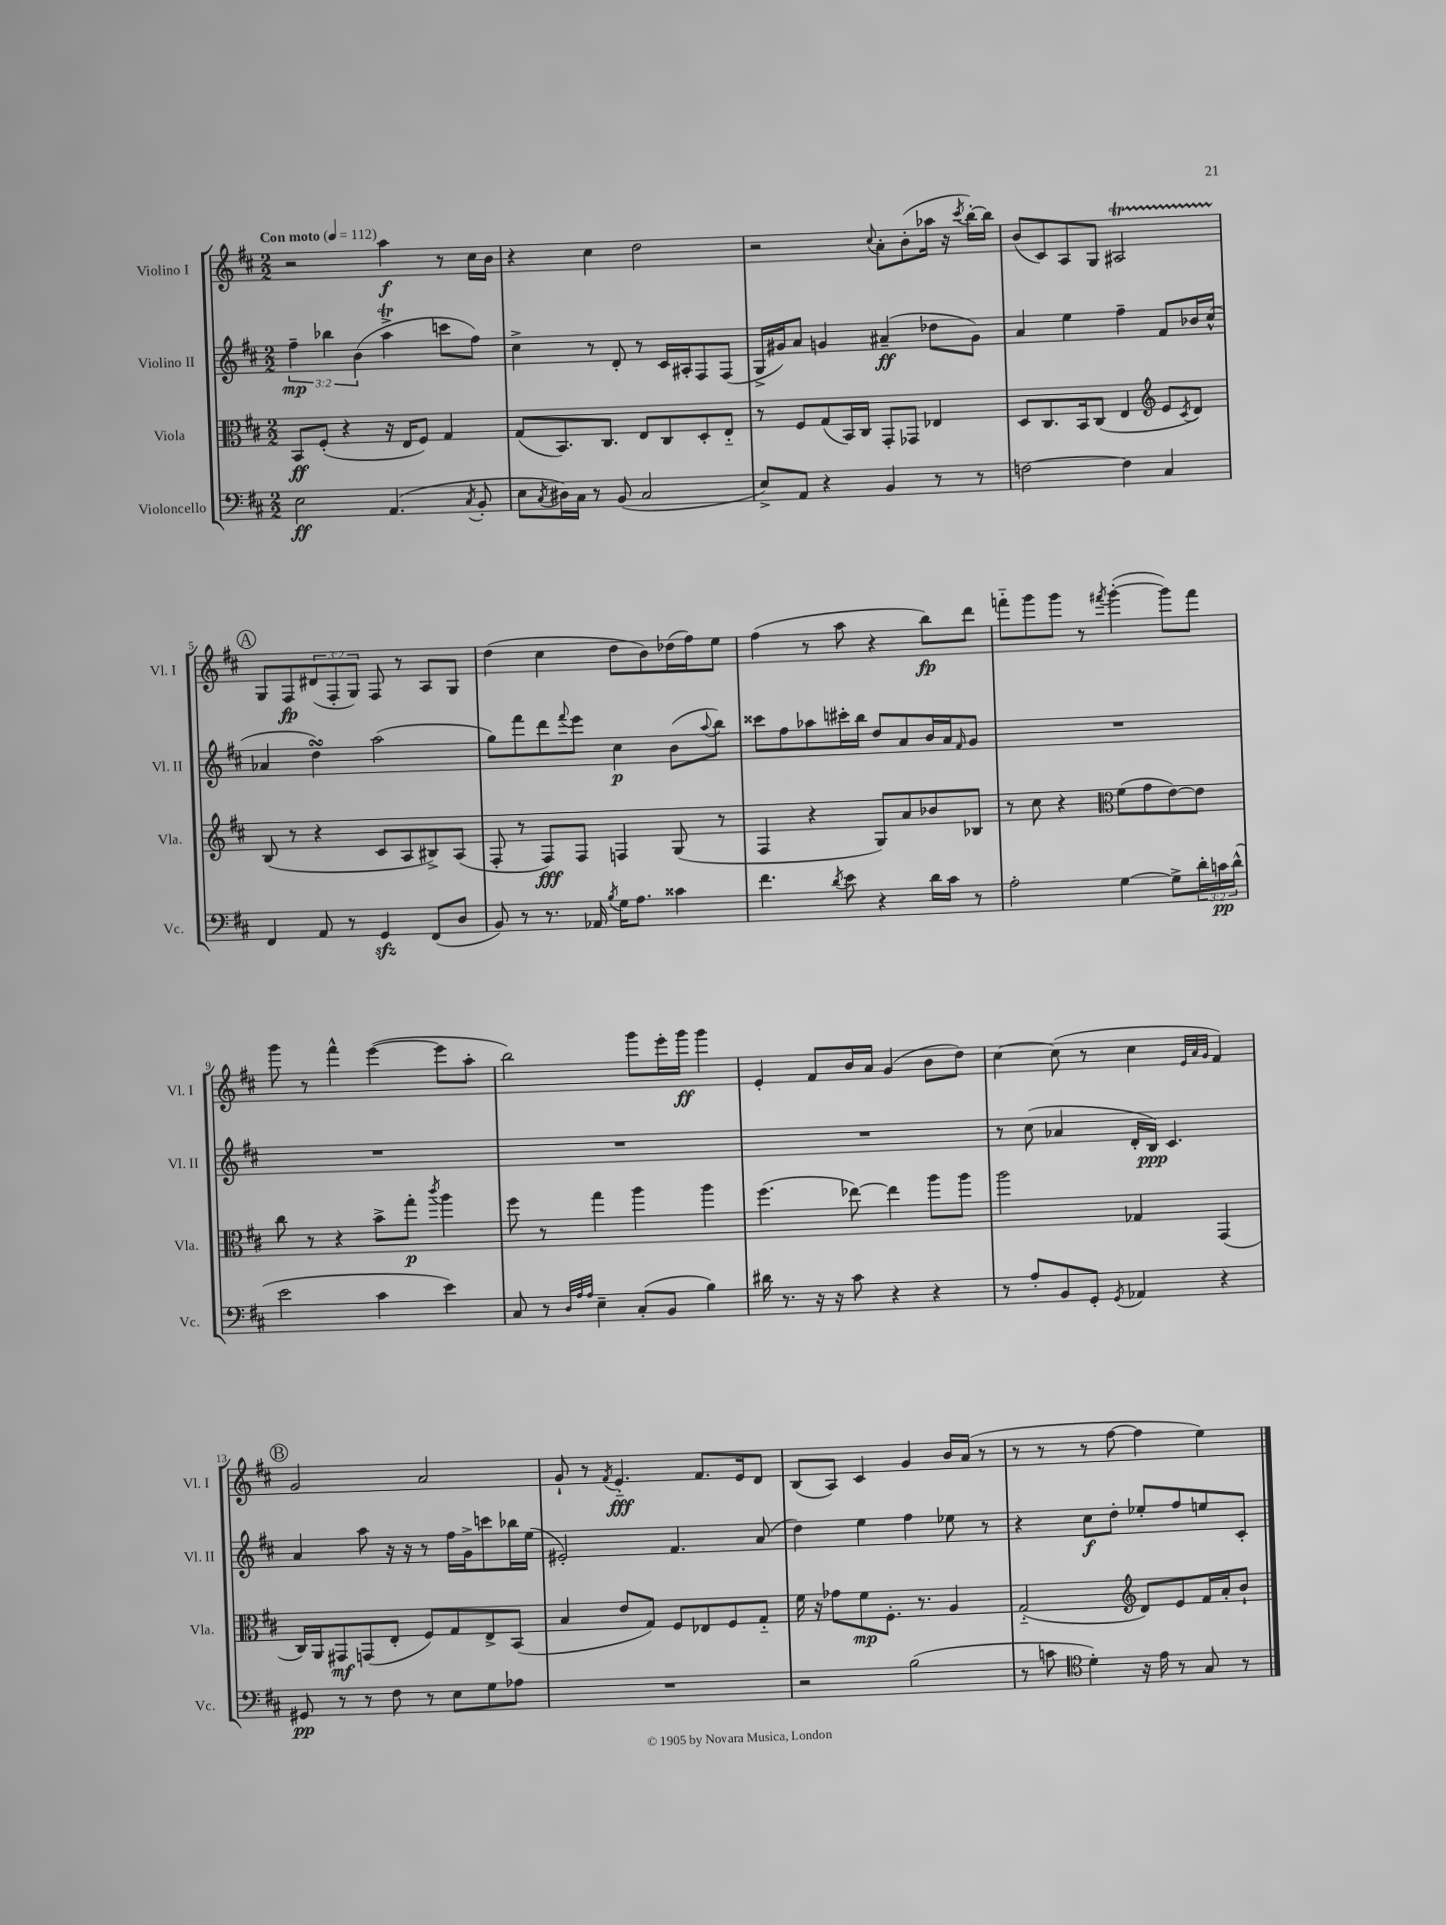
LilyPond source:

<<
\new StaffGroup <<
\new Staff = "s0" \with { instrumentName = "Violino I" shortInstrumentName = "Vl. I" } {
    \clef treble \key d \major \numericTimeSignature \time 2/2 \override Staff.TupletNumber.text = #tuplet-number::calc-fraction-text \tempo "Con moto" 4 = 112
    r2 a''4\f r8 cis''16 b'16 |
    r4 cis''4 d''2 |
    r2 \appoggiatura { cis''8 } a'8-. b'8-.( aes''16 r16 \acciaccatura { cis'''8 } b''16~-.) b''16 |
    b'8( cis'8) a8 g8 ais2\startTrillSpan |
    \mark \markup { \circle "A" } g8\stopTrillSpan fis8\fp \tuplet 3/2 { dis'8( fis8-. g8) } fis8 r8 a8 g8 |
    d''4( cis''4 d''8 b'8) des''16( fis''16) e''8 |
    fis''4( r8 a''8 r4 b''8\fp) d'''8 |
    f'''8-_ g'''8 g'''8 r8 \acciaccatura { fis'''8 } g'''4~-.( g'''8) fis'''8 |
    g'''8 r8 fis'''4-^ e'''4~( e'''8 a''8-. |
    b''2) g'''8 e'''16-. g'''16\ff g'''4 |
    e'4-. fis'8 b'16 a'16 g'4( b'8 d''8) |
    cis''4~ cis''8( r8 cis''4 \grace { e'32 a'32 g'32 } fis'4) |
    \mark \markup { \circle "B" } g'2 a'2 |
    g'8-! r8 \acciaccatura { fis'8 } e'4.-_\fff fis'8. e'16 d'8 |
    b8( a8) cis'4 g'4 b'16 a'16( r8 |
    r8 r8 r8 fis''8~ fis''4 e''4) \bar "|." |
}
\new Staff = "s1" \with { instrumentName = "Violino II" shortInstrumentName = "Vl. II" } {
    \clef treble \key d \major \numericTimeSignature \time 2/2 \override Staff.TupletNumber.text = #tuplet-number::calc-fraction-text
    \tuplet 3/2 { fis''4--\mp bes''4 b'4( } a''4->\trill c'''8 fis''8) |
    cis''4-> r8 d'8-. r8 cis'16 ais16-. fis8 fis8( |
    g16-> gis'16) a'8 g'4 ais'4--\ff( des''8 g'8) |
    a'4 e''4 fis''4-- fis'8 bes'16 cis''16-^( |
    \mark \markup { \circle "A" } aes'4 d''4\turn) a''2( |
    g''8) fis'''8 d'''8 \appoggiatura { fis'''8 } e'''8 cis''4\p b'8( \appoggiatura { a''8 } b''8) |
    cisis'''8 fis''8 aes''8 cis'''16-. b''16 d''8 a'8 b'16 a'16 \grace { fis'16 } g'8 |
    R1 |
    R1 |
    R1 |
    R1 |
    r8 cis''8( aes'4 d'16-. b16\ppp) cis'4. |
    \mark \markup { \circle "B" } a'4 a''8 r16 r16 r8 fis''16 g'16-> c'''8 bes''16 e''16( |
    eis'2-.) fis'4. a'8( |
    d''4) e''4 fis''4 ees''8 r8 |
    r4 cis''8\f d''8-. ees''8-. fis''8 e''8 cis'8-. \bar "|." |
}
\new Staff = "s2" \with { instrumentName = "Viola" shortInstrumentName = "Vla." } {
    \clef alto \key d \major \numericTimeSignature \time 2/2
    b,8\ff fis8-.( r4 r16 e16 fis8) g4 |
    g8( b,8.) cis8. e8 cis8 d8-. e8-_ |
    r8 fis8 g8( b,16) cis16 g,8-. ges,8 ees4 |
    d8 cis8. b,16 cis8( e4 \clef treble e'8 \acciaccatura { cis'8 } d'8) |
    \mark \markup { \circle "A" } b8( r8 r4 cis'8 a8 bis8->) a8( |
    fis8-. r8 fis8\fff) fis8 f4 g8( r8 |
    fis4 r4 g8) a'8 bes'8 bes8 |
    r8 cis''8 r4 \clef alto fis'8( g'8 e'8~) e'8 |
    cis''8 r8 r4 b'8-> g''8-.\p \acciaccatura { cis'''8 } a''4 |
    fis''8 r8 g''4 a''4 a''4 |
    fis''4.( ees''8~) ees''4 a''8 a''8 |
    a''2 ges4 g,4( |
    \mark \markup { \circle "B" } cis16) a,16 gis,8\mf g,8( e8-. fis8) g8 e8-> b,8( |
    b4 e'8 g8) fis8 ees8 fis8 g8-_ |
    fis'16 r16 ges'8 fis'8\mp fis8.-. r8. a4 |
    g2-_( \clef treble d'8) e'8 fis'16 a'16-. b'8-! \bar "|." |
}
\new Staff = "s3" \with { instrumentName = "Violoncello" shortInstrumentName = "Vc." } {
    \clef bass \key d \major \numericTimeSignature \time 2/2 \override Staff.TupletNumber.text = #tuplet-number::calc-fraction-text
    e2\ff a,4.( \acciaccatura { cis8 } b,8-. |
    e8 \acciaccatura { cis8 } dis16) cis16 r8 b,8( cis2 |
    e8->) a,8 r4 b,4 r8 r8 |
    f2~ f4 cis4 |
    \mark \markup { \circle "A" } fis,4 a,8 r8 g,4\sfz fis,8( d8 |
    b,8) r8 r8. aes,16 \acciaccatura { b8 } g16 a8. cisis'4 |
    fis'4. \acciaccatura { d'8 } e'8 r4 d'16 cis'16 r8 |
    a2-. g4~ g8-> \tuplet 3/2 { d'16-. c'16\pp d'16-^( } |
    e'2 cis'4 e'4) |
    cis8 r8 \grace { d32 a32 a32 } e4-- cis8-.( b,8 b4) |
    dis'16 r8. r16 r16 cis'8 r4 r4 |
    r8 a8-. b,8 g,8-. \acciaccatura { g,8 } aes,4 r4 |
    \mark \markup { \circle "B" } gis,8\pp r8 r8 fis8 r8 e8 g8 aes8 |
    R1 |
    r2 b2( |
    r8 c'8 \clef tenor d'4-.) r16 e'16 r8 g8 r8 \bar "|." |
}
>>
>>
